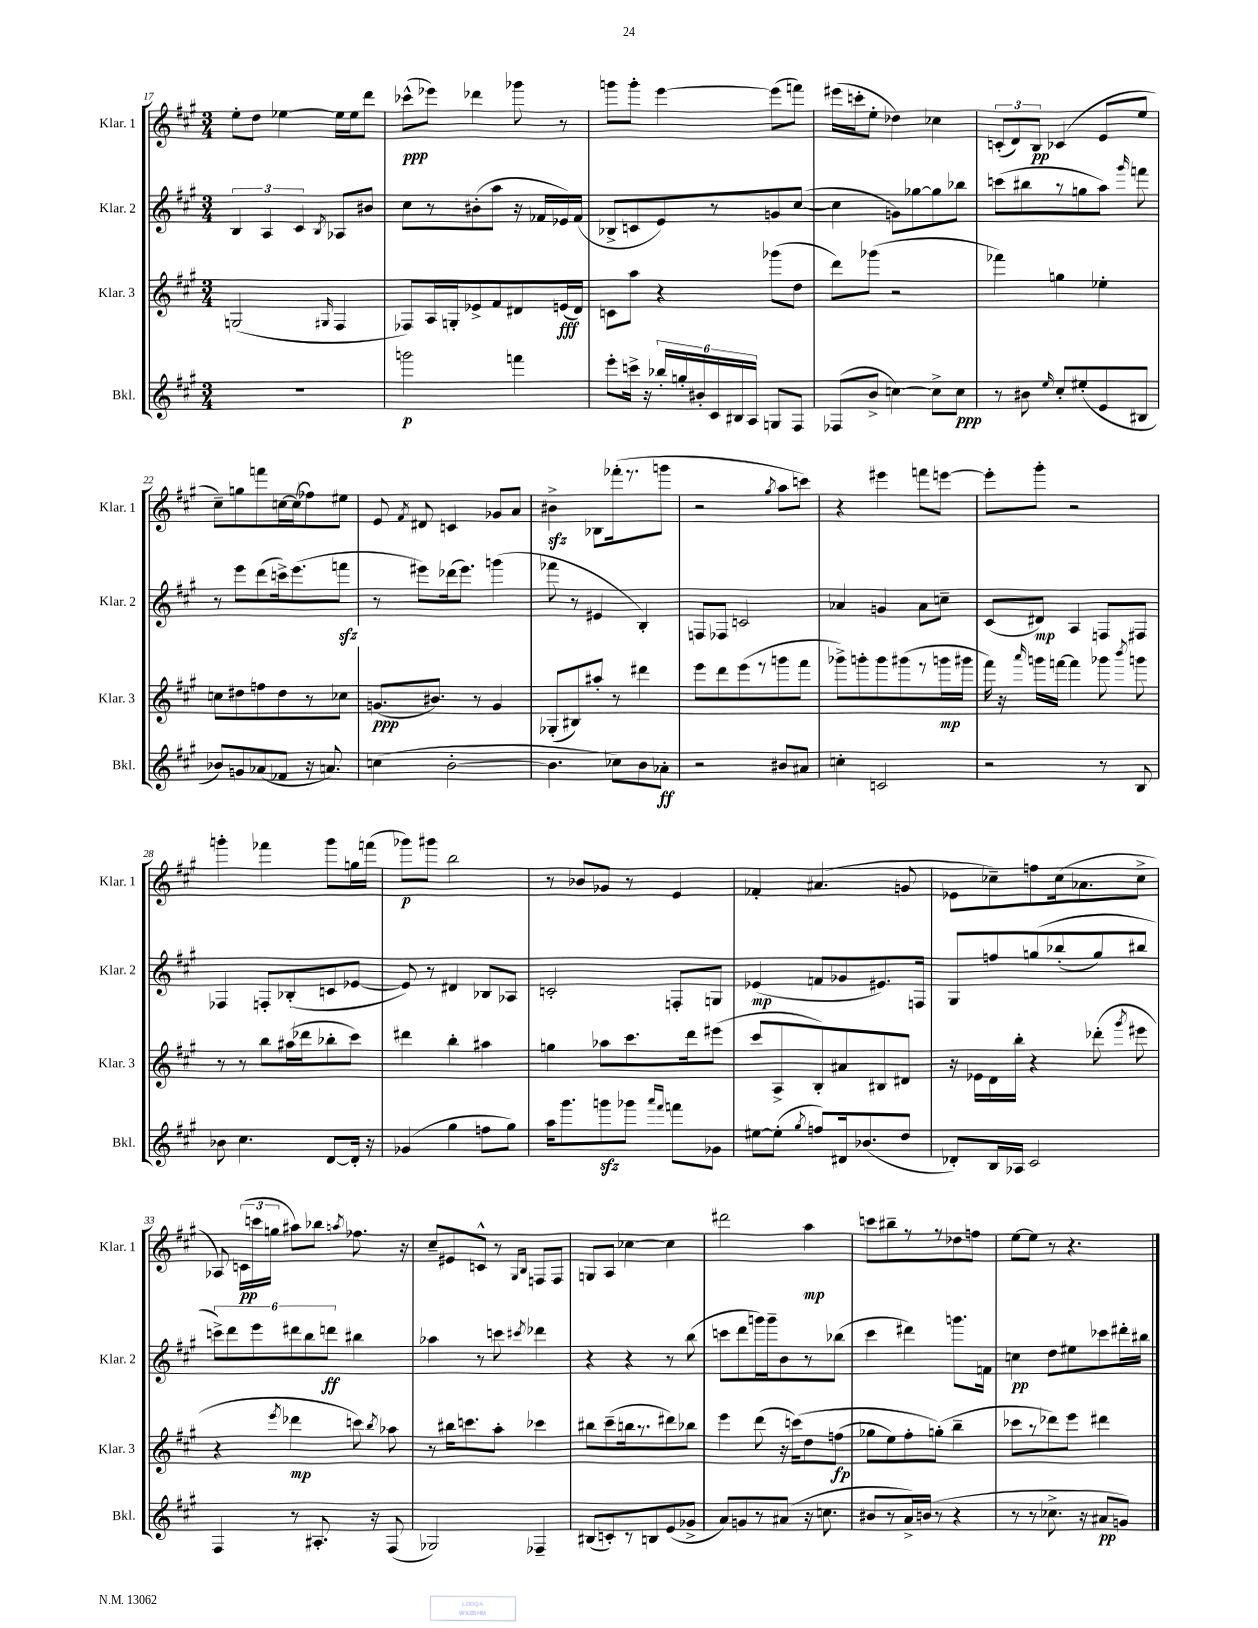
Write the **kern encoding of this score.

**kern	**kern	**kern	**kern
*staff4	*staff3	*staff2	*staff1
*clefG2	*clefG2	*clefG2	*clefG2
*k[f#c#g#]	*k[f#c#g#]	*k[f#c#g#]	*k[f#c#g#]
*M3/4	*M3/4	*M3/4	*M3/4
2.r	(2G	6B	8ee'
.	.	.	8dd
.	.	6A	.
.	.	.	[4ee-
.	.	6c#	.
.	16qqG#	8qB	.
.	4F#	8A-	16ee-]
.	.	.	16ee-
.	.	8b#	8ddd
=	=	=	=
2ggg	8F-)	8cc#	(8ccc-^^
.	16A	8r	8eee-)
.	16G'	.	.
.	8e-^	(8b#'	4ddd-
.	8f#	8aa	.
4fff	8d#	16r	8ggg-
.	.	16f-	.
.	(16e	16e-)	8r
.	16d#)	(16f-	.
=	=	=	=
8eee'	8c	8B-^	8ggg
16ccc^	8aa	8c	8ggg'
16r	.	.	.
24bb-'	4r	8e)	[4eee
24gg'	.	.	.
24b#'	.	.	.
24c#	.	8r	.
24B#	.	.	.
24A	.	.	.
8G	(8ggg-	8g	(8eee]
8F#	8dd	([8cc#	8fff)
=	=	=	=
(8F-	8ddd)	4cc#]	(16eee#
.	.	.	16ccc'
8b^	(8ggg-	.	8ee'
[4cc)	2r	8g)	4dd-)
.	.	[8gg-	.
8cc^]	.	8gg-]	4cc-
8cc	.	8bb-	.
=	=	=	=
8r	4fff-)	(8ccc	(12c'
.	.	.	12d)
8b#	.	8bb#	.
.	.	.	12B
16qqee	.	.	.
8cc#'	4gg	8r	(4c-
(8ee#'	.	8gg	.
8e	4ee-'	8aa)	8e
.	.	16qqggg#	.
8B#	.	8fff	8ee
=	=	=	=
8b-)	8cc	8r	8cc#~)
8g	8dd#	8eee	8gg
(8a-	8ff	(8ddd	8fff
8f-	8dd#	16ccc^)	[16cc
.	.	(8.eee	(16cc]
16r	8r	.	8ff-)
8.a)	.	.	.
.	8cc-	8fff	8ee#
=	=	=	=
(4cc	(8.g	8r	8e
.	.	.	8qf#
.	.	8eee#)	8d#
.	8.b#)	.	.
[2b'	.	(16ddd-	4c
.	.	8.eee#)	.
.	8r	.	.
.	4g	(4ggg	8g-
.	.	.	8a
=	=	=	=
4.b]	(8G-'	8fff-	4b#^
.	8B#)	8r	.
.	8aa#'	4e#	8B-
8cc-)	8r	.	(16fff-'
.	.	.	8.r
8b	4ddd#	4B')	.
8a-'	.	.	8ggg
=	=	=	=
2r	8eee	8F	2r
.	8ddd	8F-	.
.	(8eee	2c	.
.	8r	.	.
.	.	.	8qgg#
8b#	8ggg	.	8aa
8a#	8fff#	.	8ccc)
=	=	=	=
4cc'	8ggg-^)	4a-	4r
.	8ggg'	.	.
2c	8ggg	4g	4eee#
.	(8ggg#	.	.
.	8r	8a-	8fff
.	16ggg	8cc~	[8eee
.	16ggg#	.	.
=	=	=	=
2r	16fff#)	(8c#	8eee']
.	16r	.	.
.	16qqaaa	.	.
.	16ggg	8d#)	8ggg#'
.	[16fff	.	.
.	4fff]	4A	2r
8r	8ggg-	8F	.
.	8qbbb	.	.
8B	8ggg	8F#	.
=	=	=	=
8b-	8r	4F-	4ggg'
4.cc#	8r	.	.
.	8bb	8F'	4fff-
.	(16aa#	(8B-'	.
.	16ddd-	.	.
[8d	8bb-'	8c	8ggg
16d']	8ccc#)	[8e-	16gg
16r	.	.	(16fff
=	=	=	=
(4g-	4ddd#	8e-])	8ggg-)
.	.	8r	8ggg#
4gg#	4bb'	4d#	2bb
8ff	4aa#	8B-	.
8gg#)	.	8A-	.
=	=	=	=
16aa	4gg	2c'	8r
8.ggg#	.	.	.
.	.	.	8b-
8ggg	8aa-	.	8g-
8ggg-	8.ccc#	.	8r
16qqaaa	.	.	.
16qqfff#	.	.	.
8fff	.	8F'	4e
.	16ddd	.	.
8g-	(8eee#	8G	.
=	=	=	=
[8ee#	8ccc#	(4e-	4f-'
(8ee#']	8A^	.	.
8qgg#	.	.	.
8ff)	8B')	8f	(4.a#
16d#	8a#	8g-	.
(8.b-	.	.	.
.	8B#	8.e#)	.
8dd	8d#	.	8g
.	.	16F	.
=	=	=	=
8d-')	16r	8G#	8e-
.	16e-	.	.
16B	16d	8ff	8cc-~)
16A-	16bb'	.	.
2c#	4r	&(8gg	8ff
.	.	(8bb-'	(16cc-
.	.	.	8.a-
.	(8ddd-'	8gg)	.
.	8qggg#	.	.
.	8eee#	8bb#	8cc-^
=	=	=	=
4F#	4r	12ccc^&)	8A-)
.	.	12ddd	.
.	.	.	(24c
.	.	12eee	24ccc
.	.	.	24gg
.	8qeee	.	.
8r	4ddd-	12ddd#	8aa#)
.	.	12bb	.
8.A#'	.	.	8bb-
.	.	12ddd	.
.	.	.	8qaa
.	8ccc)	4bb#	8.ff-
16r	.	.	.
.	8qbb	.	.
(8F#	8aa-	.	.
.	.	.	16r
=	=	=	=
2G-)	8r	4aa-	8cc#~
.	16bb#	.	8e#
.	8.ccc	.	.
.	.	8r	8c^^
.	8aa'	8ccc	8r
.	.	.	16qqG#
.	.	8qccc#	16qqB
4F-~	4ccc-	4ddd-	8F
.	.	.	8F
=	=	=	=
(8B#	8bb#	4r	8G
8c')	(8ccc#~	.	8A
8r	16bb	4r	[4cc-
.	8.r	.	.
8B	.	.	.
(8e	8ddd#)	8r	4cc-]
8g-^	8bb-	(8bb	.
=	=	=	=
8a)	4eee	8ccc	2ddd#
8g	.	8ddd	.
8r	(8ddd	16ggg)	.
.	.	16ggg~	.
(8a#	16r	8b	.
.	&(16ccc)	.	.
16r	8dd	8r	4aa
8.cc	.	.	.
.	(8ff	(8bb-	.
=	=	=	=
8b#	8gg-	4ccc#	8ccc
8r	8ee)	.	8bb#~
16a^)	8ff#'	4ddd#)	8r
(16b	.	.	.
8r	(8gg'&)	.	8r
4r	4bb~	8.ggg	8dd-
.	.	.	8ff
.	.	16f	.
=	=	=	=
8r	8ccc-	4cc	[8ee
8r	8r	.	8ee]
8.cc-^	8ddd-)	8dd	8r
.	8eee	8ee#	4.r
16r	.	.	.
8a#	4ddd#	8ccc-	.
8g)	.	16ddd#'	.
.	.	16bb#	.
==	==	==	==
*-	*-	*-	*-
